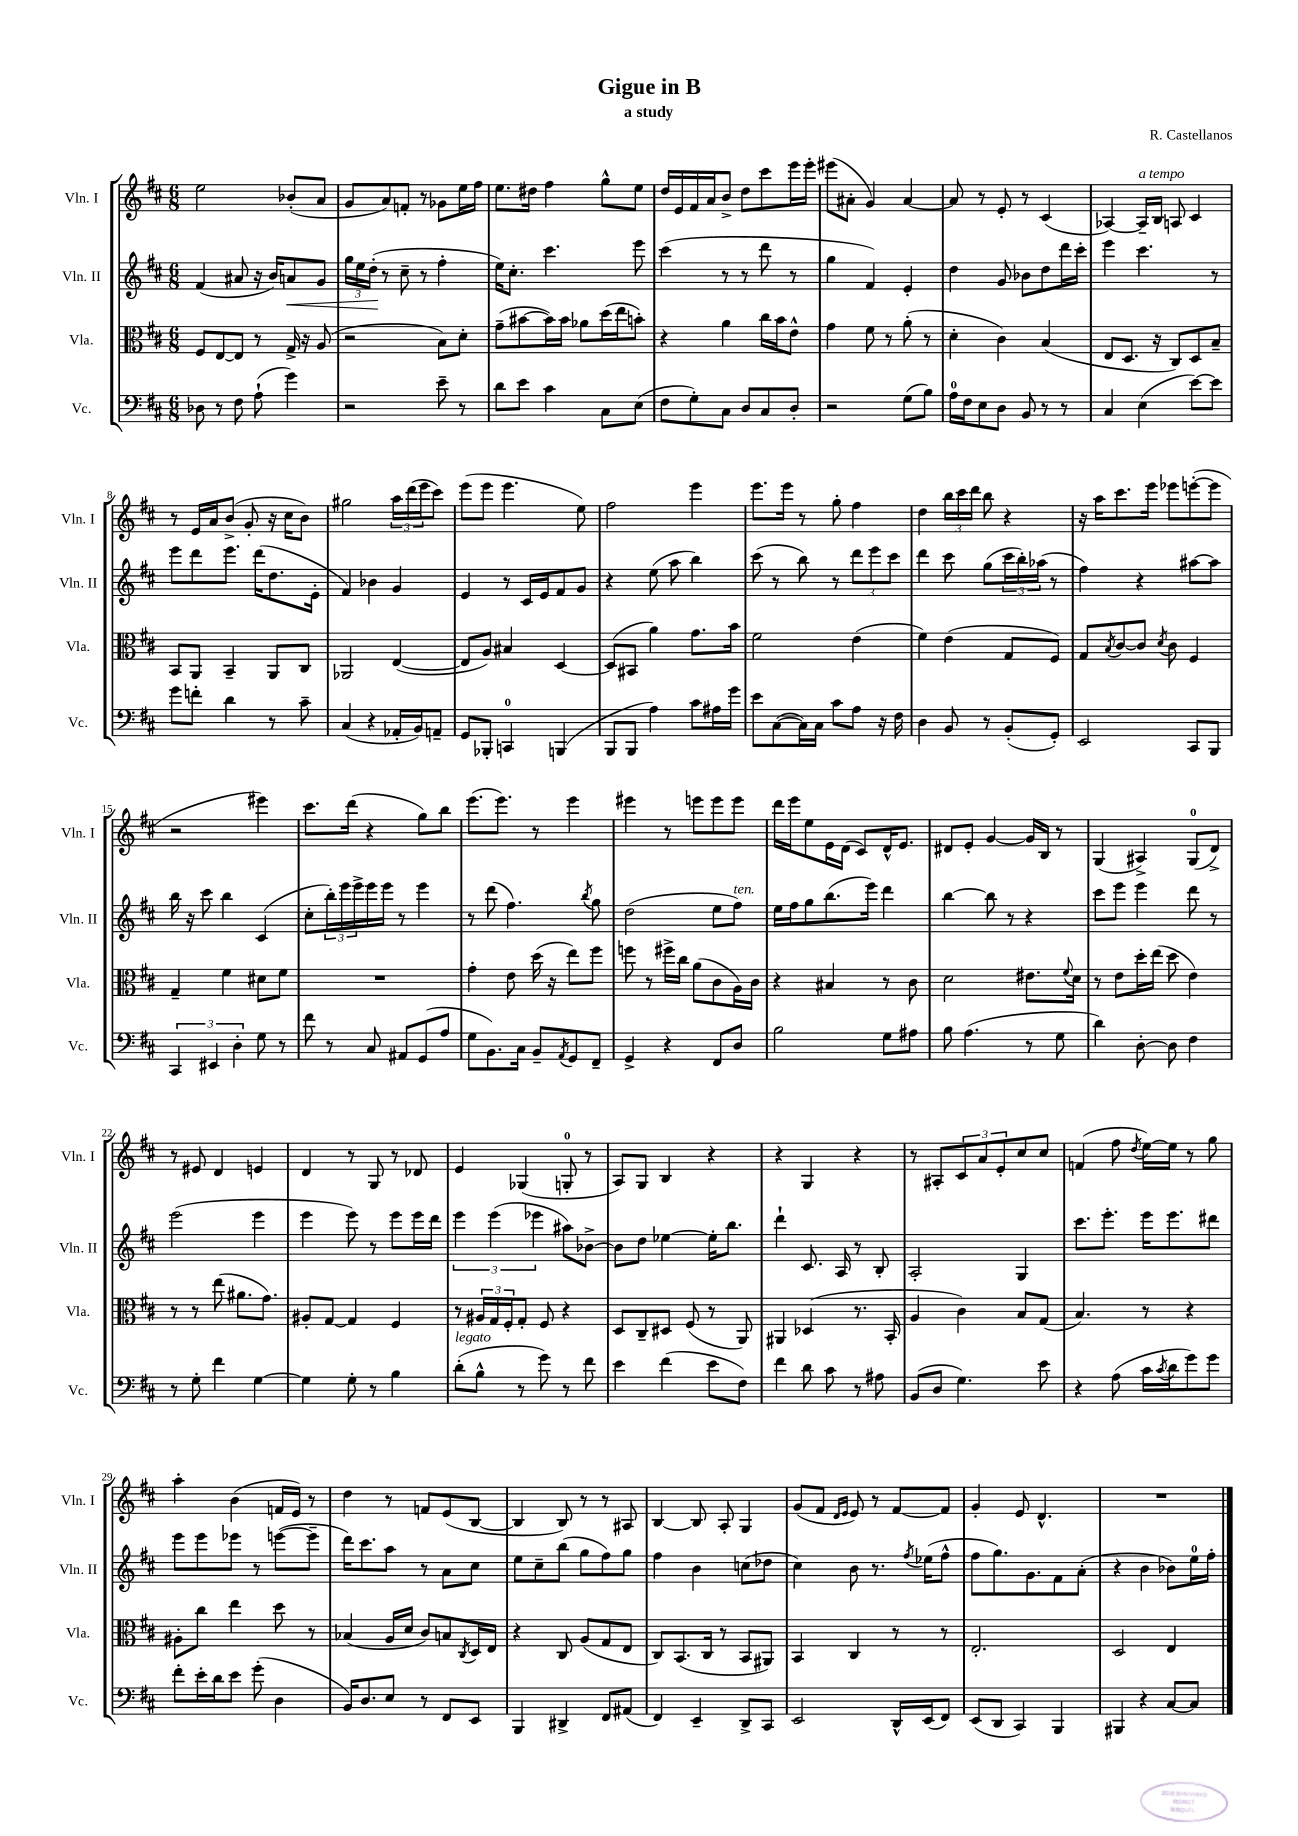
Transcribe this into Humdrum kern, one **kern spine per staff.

**kern	**kern	**kern	**dynam	**kern
*part4	*part3	*part2	*part2	*part1
*staff4	*staff3	*staff2	*staff2	*staff1
*I"Vc.	*I"Vla.	*I"Vln. II	*	*I"Vln. I
*I'Vc.	*I'Vla.	*I'Vln. II	*	*I'Vln. I
*clefF4	*clefC3	*clefG2	*	*clefG2
*k[f#c#]	*k[f#c#]	*k[f#c#]	*	*k[f#c#]
*M6/8	*M6/8	*M6/8	*	*M6/8
=1	=1	=1	=1	=1
8D-X\	8F#/L	(4f#/	.	2ee\
8r	[8E/	.	.	.
8F#\	8E/J]	8a#X/	.	.
(8A`\	8r	16r	.	.
.	.	16b/KL)	.	.
!	!	!	!LO:HP:b	!
4g\)	16G^/	8an/	<	(8b-X'/L
.	16r	.	.	.
.	(8A/	8g/J	.	8a/J
=2	=2	=2	=2	=2
2r	2r	24gg\LL	.	8g/L
.	.	24ee\	.	.
.	.	(24dd'\JJ	.	.
.	.	8r	[	8a/)
.	.	8cc#~\	.	8fn'/J
.	.	8r	.	8r
8e~\	8B\L)	4ff#'\	.	8g-X\L
8r	8d'\J	.	.	16ee\L
.	.	.	.	16ff#\JJ
=3	=3	=3	=3	=3
8d\L	(8g~\L	16ee\KL)	.	8.ee\L
.	.	8.cc#'\J	.	.
8e\J	[8b#X\	.	.	.
.	.	.	.	16dd#X\Jk
4c#\	16b#\L])	4.ccc#\	.	4ff#\
.	16b#\JJ	.	.	.
.	8a-X\L	.	.	.
8C#\L	(16dd\L	.	.	8gg^^\L
.	16ee\J	.	.	.
(8E\J	8bn'\J)	8eee\	.	8ee\J
=4	=4	=4	=4	=4
8F#\L	4r	(4ccc#\	.	16dd/LL
.	.	.	.	16e/
8G'\)	.	.	.	16f#/
.	.	.	.	16a/J
8C#\J	4a\	8r	.	8b^/J
8D/L	.	8r	.	8dd\L
8C#/	16cc#\LL	8ddd\	.	8ccc#\
.	16b\J	.	.	.
8D'/J	8e^^\J	8r	.	16eee\L
.	.	.	.	16eee'\JJ
=5	=5	=5	=5	=5
2r	4g\	4gg\	.	(8eee#X\L
.	.	.	.	8a#X'\J
.	8f#\	4f#/)	.	4g/)
.	8r	.	.	.
(8G\L	(8a'\	4e'/	.	[4a#/
8B\J)	8r	.	.	.
=6	=6	=6	=6	=6
16A\LL	4d'\	4dd\	.	8a#/]
16F#\J	.	.	.	.
8E\	.	.	.	8r
8D\J	4c#\)	8g/	.	8e'/
8BB/	.	8b-X\L	.	8r
8r	(4B/	8dd\	.	(4c#/
8r	.	16ddd\L	.	.
.	.	16ccc#'\JJ	.	.
=7	=7	=7	=7	=7
4C#/	8E/L	4eee\	.	[4A-X/)
.	8.D/J	.	.	.
!	!	!	!	!LO:TX:a:i:t=a tempo
(4E\	.	4.ccc#\	.	16A-~/LL]
.	16r	.	.	16B/JJ
.	8C#/L)	.	.	8An/
[8e\L)	8D/	.	.	4c#/
8e\J]	8B~/J	8r	.	.
!!LO:LB:g=z
=8	=8	=8	=8	=8
8g\L	8BB/L	8eee\L	.	8r
8fn'\J	8AA/J	8ddd\	.	16e/LL
.	.	.	.	16a/J
4d\	4BB~/	8.eee\J	.	(8b^/J
.	.	.	.	8g'/
.	.	(16ddd\KL	.	.
8r	8AA/L	8.dd\	.	16r
.	.	.	.	16cc#\KL
8c#~\	8C#/J	.	.	8b\J)
.	.	16e'\Jk	.	.
=9	=9	=9	=9	=9
(4C#/	2AA-X/	4f#/)	.	2gg#X\
4r	.	4b-X\	.	.
16AA-X'/LL	([4E/	4g/	.	24aa\LL
.	.	.	.	(24ddd\
16BB/J)	.	.	.	.
.	.	.	.	24eee\J
8AAn~/J	.	.	.	8ccc#\J)
=10	=10	=10	=10	=10
8GG/L	8E/L]	4e/	.	(8eee\L
8BBB-X'/J	8A/J)	.	.	8eee\J
4CCn/	4B#X/	8r	.	4.eee\
.	.	16c#/LL	.	.
.	.	16e/J	.	.
(4BBBn/	[4D/	8f#/	.	.
.	.	8g/J	.	8ee\)
=11	=11	=11	=11	=11
8BBB/L	(8D/L]	4r	.	2ff#\
8BBB/J	8BB#X/J	.	.	.
4A\)	4a\)	(8ee\	.	.
.	.	8aa\	.	.
8c#\L	8.g\L	4bb\)	.	4eee\
16A#X\L	.	.	.	.
16g\JJ	16b\Jk	.	.	.
=12	=12	=12	=12	=12
8e\L	2f#\	(8ccc#\	.	8.eee\L
([8C#\	.	8r	.	.
.	.	.	.	16eee\Jk
16C#\L])	.	8bb\)	.	8r
16C#\JJ	.	.	.	.
8c#\L	.	8r	.	8gg'\
8A\J	(4e\	12ddd\L	.	4ff#\
.	.	12eee\	.	.
16r	.	.	.	.
.	.	12ccc#\J	.	.
16F#\	.	.	.	.
=13	=13	=13	=13	=13
4D\	4f#\)	4ddd\	.	4dd\
8BB/	(4e\	8ccc#\	.	24bb\LL
.	.	.	.	24ccc#\
.	.	.	.	24ddd\JJ
8r	.	(8gg\L	.	8bb\
(8BB'/L	8G/L	24ccc#\L	.	4r
.	.	24bb'\)	.	.
.	.	(24aa-X\JJ	.	.
8GG'/J)	8F#/J)	8r	.	.
=14	=14	=14	=14	=14
2EE/	8G/L	4ff#\)	.	16r
.	.	.	.	16aa\KL
.	8qB/	.	.	.
.	[8c#/	.	.	8.ccc#\
.	8c#/J]	4r	.	.
.	.	.	.	16eee\Jk
.	8qd/	.	.	.
.	8c#\	.	.	8eee-X\L
8CC#/L	4F#/	[8aa#X\L	.	([8eeen'\
8BBB/J	.	8aa#\J]	.	8eee\J]
!!LO:LB:g=z
=15	=15	=15	=15	=15
6CC#/	4G~/	16bb\	.	2r
.	.	16r	.	.
.	.	8ccc#\	.	.
6EE#X/	.	.	.	.
.	4f#\	4bb\	.	.
6D'\	.	.	.	.
8G\	8d#X\L	(4c#/	.	4eee#X\)
8r	8f#\J	.	.	.
=16	=16	=16	=16	=16
8f#\	2.r	8cc#'\L	.	8.ccc#\L
8r	.	24bb'\L)	.	.
.	.	24eee\	.	.
.	.	.	.	(16ddd\Jk
.	.	24eee^\	.	.
8C#/	.	16eee\	.	4r
.	.	16eee\JJ	.	.
8AA#X/L	.	8r	.	.
(8GG/	.	4eee\	.	8gg\L)
8A/J	.	.	.	8bb\J
=17	=17	=17	=17	=17
8G\L	4g'\	8r	.	(8.eee\L
8.BB\)	.	(8ddd\	.	.
.	.	.	.	8.eee\J)
.	8e\	4.ff#\)	.	.
16C#\Jk	.	.	.	.
8BB~/L	(16dd\	.	.	8r
.	16r	.	.	.
8qAA/	.	.	.	.
8GG/	8ee\L)	.	.	4eee\
.	.	8qbb/	.	.
8FF#~/J	8ff#\J	8gg\	.	.
=18	=18	=18	=18	=18
4GG^/	8ffn\	(2dd\	.	4eee#X\
.	8r	.	.	.
4r	16ff#X^\LL	.	.	8r
.	16cc#\JJ	.	.	.
.	(8a\L	.	.	8eeen\L
8FF#/L	8c#\	8ee\L	.	8eee\
!	!	!LO:TX:a:i:t=ten.	!	!
8D/J	16A\L)	8ff#\J)	.	8eee\J
.	16c#\JJ	.	.	.
=19	=19	=19	=19	=19
2B\	4r	16ee\LL	.	16ddd\LL
.	.	16ff#\J	.	16eee\J
.	.	8gg\	.	8ee\
.	4B#X/	(8.bb\	.	16e\L
.	.	.	.	(16d\JJ
.	.	.	.	8c#/L)
.	.	16eee\Jk)	.	.
8G\L	8r	4ddd\	.	16d^^/K
.	.	.	.	8.e/J
8A#X\J	8c#\	.	.	.
=20	=20	=20	=20	=20
8B\	2d\	[4bb\	.	8d#X/L
(4.A\	.	.	.	8e'/J
.	.	8bb\]	.	[4g/
.	.	8r	.	.
8r	8.e#X\L	4r	.	16g/LL]
.	.	.	.	16B/JJ
8G\	.	.	.	8r
.	8qqf#/	.	.	.
.	16d\Jk	.	.	.
=21	=21	=21	=21	=21
4d\)	8r	8ccc#\L	.	(4G/
.	8e\L	8eee\J	.	.
[8D'\	16dd'\L	4eee\	.	4A#X^/)
.	(16ee\JJ	.	.	.
8D\]	8dd\	.	.	.
4F#\	4e\)	8ddd\	.	(8G/L
.	.	8r	.	8d^/J)
!!LO:LB:g=z
=22	=22	=22	=22	=22
8r	8r	(2eee\	.	8r
8G'\	8r	.	.	8e#X/
4f#\	(8ee\	.	.	4d/
.	8.a#X\L	.	.	.
[4G\	.	4eee\	.	4en/
.	8.g\J)	.	.	.
=23	=23	=23	=23	=23
4G\]	8A#X'/L	4eee\	.	4d/
.	[8G/J	.	.	.
8G'\	4G/]	8eee\)	.	8r
8r	.	8r	.	8G/
4B\	4F#/	8eee\L	.	8r
.	.	16eee\L	.	8d-X/
.	.	16ddd\JJ	.	.
=24	=24	=24	=24	=24
!LO:TX:a:i:t=legato	!	!	!	!
(8d'\L	8r	6eee\	.	4e/
8B^^\J	24A#X/LL	.	.	.
.	24G/	(6eee\	.	.
.	24F#'/J	.	.	.
8r	8G'/J	.	.	(4G-X/
.	.	6eee-X\	.	.
8g\)	8F#/	.	.	.
8r	4r	8aa#X\L)	.	8Gn'/
8f#\	.	[8b-X^\J	.	8r
=25	=25	=25	=25	=25
4e\	8D/L	8b-\L]	.	8A/L)
.	8C#~/	8dd\J	.	8G/J
(4f#\	8D#X/J	[4ee-X\	.	4B/
.	(8F#/	.	.	.
8e\L	8r	16ee-'\KL]	.	4r
.	.	8.bb\J	.	.
8F#\J)	8AA/)	.	.	.
=26	=26	=26	=26	=26
4f#\	4AA#X/	4ddd`\	.	4r
8d\	(4D-X/	8.c#/	.	4G/
8c#\	.	.	.	.
.	.	16A/	.	.
8r	8.r	8r	.	4r
8A#X\	.	8B'/	.	.
.	16BB'/	.	.	.
=27	=27	=27	=27	=27
(8BB/L	4A/	2A'/	.	8r
8D/J	.	.	.	8A#X'/L
4.G\)	4c#\)	.	.	12c#/
.	.	.	.	12a/
.	.	.	.	12e'/
.	8B/L	4G/	.	8cc#/
8e\	(8G/J	.	.	8cc#/J
=28	=28	=28	=28	=28
4r	4.B/)	8.ccc#\L	.	(4fn/
.	.	8.eee'\J	.	.
(8A\	.	.	.	8ff#\
.	.	.	.	8qdd/
16c#\LL	8r	16eee\KL	.	[16ee\LL)
8qc#/	.	.	.	.
16d\J	.	8.eee\	.	16ee\JJ]
8g\)	4r	.	.	8r
8g\J	.	8ddd#X\J	.	8gg\
!!LO:LB:g=z
=29	=29	=29	=29	=29
8f#'\L	8A#X'\L	8eee\L	.	4aa'\
16e'\L	8cc#\J	8eee\	.	.
16d\J	.	.	.	.
8e\J	4ee\	8eee-X\J	.	(4b\
(8g'\	.	8r	.	.
4D\	8dd\	([8eeen\L	.	16fn/LL
.	.	.	.	16e/JJ)
.	8r	8eee~\J]	.	8r
=30	=30	=30	=30	=30
16BB/KL)	(4B-X/	16ddd\KL)	.	4dd\
8.D/	.	8.ccc#\	.	.
8E/J	16A/LL	8aa\J	.	8r
.	16d/JJ	.	.	.
8r	8c#/L)	8r	.	8fn/L
8FF#/L	8Bn/	8a\L	.	(8e/
.	8qC#/	.	.	.
8EE/J	16D/L	8cc#\J	.	[8B/J
.	16E/JJ	.	.	.
=31	=31	=31	=31	=31
4BBB/	4r	8ee\L	.	4B/]
.	.	8cc#~\	.	.
4DD#X^/	8C#/	(8bb\J	.	8B/)
.	(8A/L	8gg\L	.	8r
8FF#/L	8G/	8ff#\)	.	8r
(8AA#X/J	8E/J	8gg\J	.	8A#X/
=32	=32	=32	=32	=32
4FF#/)	8C#/L)	4ff#\	.	[4B/
.	(8.BB/	.	.	.
4EE~/	.	4b\	.	8B/]
.	16C#/Jk	.	.	.
.	8r	.	.	8A'/
8DD^/L	8BB/L	(8ccn\L	.	4G/
8CC#/J	8AA#X/J)	8dd-X\J	.	.
=33	=33	=33	=33	=33
2EE/	4BB/	4cc#\)	.	(8g/L
.	.	.	.	8f#/J
.	.	.	.	16qqd/LL
.	.	.	.	16qqe/JJ
.	4C#/	8b\	.	8e/)
.	.	8.r	.	8r
16DD^^/LL	8r	.	.	[8f#/L
.	.	8qff#/	.	.
(16EE/J	.	(16ee-X\KL	.	.
8FF#/J)	8r	8ff#^^\J	.	8f#/J]
=34	=34	=34	=34	=34
(8EE/L	2.E'/	8ff#\L	.	4g'/
8DD/J	.	8.gg\)	.	.
4CC#/)	.	.	.	8e/
.	.	8.g\	.	.
.	.	.	.	4.d^^/
4BBB/	.	8f#\	.	.
.	.	(8a'\J	.	.
=35	=35	=35	=35	=35
4BBB#X/	2D/	4r	.	2.r
4r	.	4b\	.	.
[8C#/L	4E/	8b-X\L)	.	.
8C#/J]	.	16ee\L	.	.
.	.	16ff#'\JJ	.	.
==	==	==	==	==
*-	*-	*-	*-	*-
